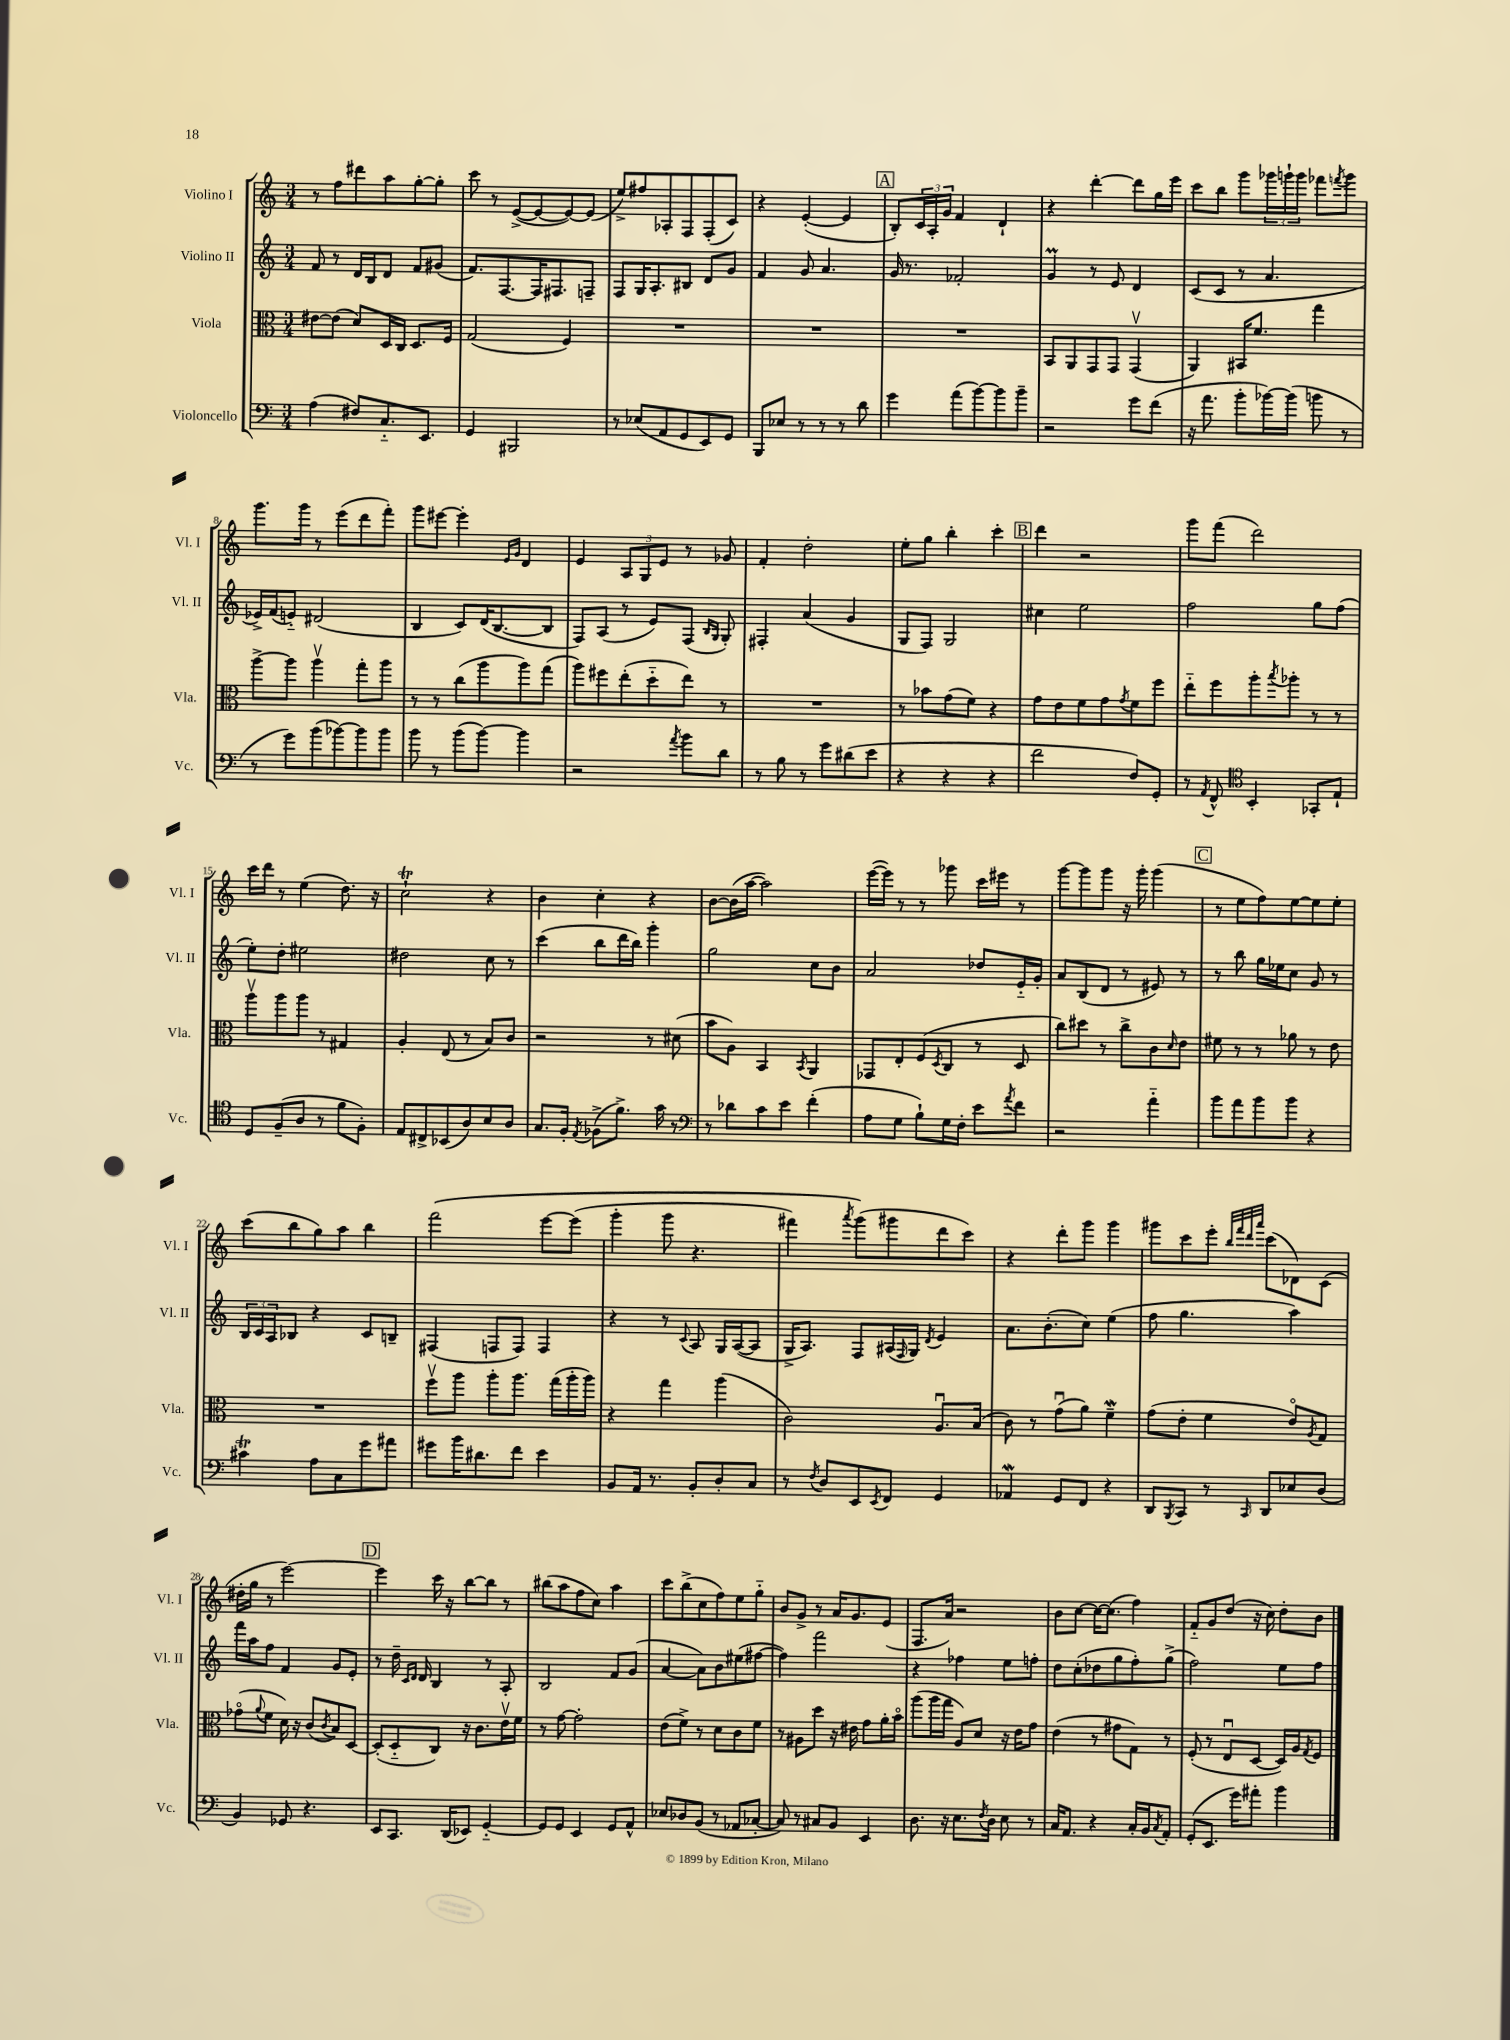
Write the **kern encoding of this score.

**kern	**kern	**kern	**kern
*staff4	*staff3	*staff2	*staff1
*clefF4	*clefC3	*clefG2	*clefG2
*k[]	*k[]	*k[]	*k[]
*M3/4	*M3/4	*M3/4	*M3/4
(4A	[8e#	8f	8r
.	(8e#]	8r	8ff
8F#)	8d)	16d	8ddd#
.	.	16B	.
8.C'~	16D	8d	8aa
.	16C	.	.
.	8.D	8f	[8gg'
8.EE	.	.	.
.	.	(8g#	8gg']
.	16F	.	.
=	=	=	=
4GG	(2G	8.f)	8ccc
.	.	.	8r
.	.	[8.F	.
2BBB#	.	.	([8e^
.	.	16F]	8e_
.	.	8.F#	.
.	4F)	.	8e_)
.	.	8F~	(8e]
=	=	=	=
8r	2.r	8F	8ee^)
(8E-	.	16G	8ff#
.	.	8.A'	.
8AA	.	.	8A-'
8GG	.	8B#	8F
8EE)	.	8d	(8F'
8GG	.	8g	8c)
=	=	=	=
8BBB	2.r	4f	4r
8E-	.	.	.
8r	.	8g	([4e'
8r	.	4.a	.
8r	.	.	4e]
8d	.	.	.
=	=	=	=
4g	2.r	16g	8B')
.	.	8.r	.
.	.	.	24c
.	.	.	24A'
.	.	.	24g
(8a	.	2f-'	4f
[8b)	.	.	.
8b]	.	.	4d`
8b~	.	.	.
=	=	=	=
2r	8BB	4g	4r
.	8AA	.	.
.	8GG	8r	[4ddd'
.	8GG	8e	.
8g	(4GGv	4d	8ddd]
(8f	.	.	16gg
.	.	.	16eee
=	=	=	=
16r	4AA)	(8c	8ccc
8.a	.	.	.
.	.	8c	8bb
8b'	16BB#	8r	8ggg
.	8.f	.	.
[16b-)	.	4.a	24ggg-
.	.	.	24ggg`
(16b-]	.	.	.
.	.	.	24ggg
8b	4gg	.	8fff-
.	.	.	8qfff
8r	.	.	8ggg
=	=	=	=
8r	[8aa^	16e-^)	8.ggg
.	.	(16f	.
8g)	8aa]	8e'~)	.
.	.	.	16ggg
(8b	4aav	(2d#	8r
[8b-)	.	.	(8eee
8b-]	8gg'	.	8ddd
8b-	8aa	.	8fff')
=	=	=	=
8b	8r	4B	8ggg
8r	8r	.	[8eee#
(8b	(8cc	8c)	4eee#']
[8b)	8aa	(16d	.
.	.	[8.B	.
.	.	.	16qqe
.	.	.	16qqg
4b]	8aa)	.	4d
.	(8gg	8B]	.
=	=	=	=
2r	8aa)	8F)	4e
.	8ff#	(8A	.
.	(8ee'	8r	12A
.	.	.	12G
.	8dd'~	8e)	.
.	.	.	12e
8qa	.	.	.
8b	8ee)	(8F	8r
.	.	16qqB	.
.	.	16qqG	.
8d	8r	8G')	8g-
=	=	=	=
8r	2.r	4F#'	4f'
8B	.	.	.
8r	.	(4a	2dd'
8g	.	.	.
(8d#	.	4g	.
8e	.	.	.
=	=	=	=
4r	8r	8G	8ee'
.	8b-	8F)	8gg
4r	(8g	2G	4bb'
.	8f)	.	.
4r	4r	.	4ccc'
=	=	=	=
2f	8g	4cc#	4ddd
.	8e	.	.
.	8f	2ee	2r
.	8g	.	.
.	8qg	.	.
8F)	8f	.	.
8GG'	8ff	.	.
=	=	=	=
8r	8ee'~	2ff	8ggg
8qAA	.	.	.
8FF^^	8ff	.	(8fff
*clefC4	*	*	*
4BB'	8aa'	.	2ddd)
.	8qbb	.	.
.	8aa-'	.	.
8GG-'	8r	8gg	.
8E`	8r	(8ff	.
=	=	=	=
8D	8aav	8ee')	16ccc
.	.	.	16ddd
(8F~	8aa	8dd'	8r
8A	8aa	2ee#	(4ee
8r	8r	.	.
8f	4G#	.	8.dd)
8F')	.	.	.
.	.	.	16r
=	=	=	=
8E	4A'	2dd#	2cc`
8C#^	.	.	.
(8BB-	(8E	.	.
8A)	8r	.	.
8B	8B)	8cc	4r
8A	8c	8r	.
=	=	=	=
8.G	2r	(4ccc	4b
16F'	.	.	.
8qE	.	.	.
(8F-^	.	8bb	4cc'
8.f^)	.	16ddd	.
.	.	16bb)	.
.	8r	4ggg'	4r
16g	.	.	.
8r	(8d#	.	.
=	=	=	=
*clefF4	*	*	*
8r	8b	2gg	[8b
8d-	8A)	.	(16b]
.	.	.	[16aa
8c	4BB	.	2aa])
8e	.	.	.
.	8qBB	.	.
(4f'	4AA	8cc	.
.	.	8b	.
=	=	=	=
8A	8GG-	2a	([16eee
.	.	.	16eee])
8G	8E'	.	8r
8B`)	(8F	.	8r
.	8qD	.	.
16G	8C	.	8ggg-
16F'	.	.	.
8e	8r	8dd-	16ccc
.	.	.	16eee#
8qa	.	.	.
8f	8D	16e'~	8r
.	.	16g'	.
=	=	=	=
2r	8cc)	8a	[8ggg
.	8dd#	(8B	8ggg]
.	8r	8d	8ggg
.	8cc^	8r	16r
.	.	.	16ggg'
4a'~	8c	8e#)	(4ggg
.	16qqd	.	.
.	8e	8r	.
=	=	=	=
8b	8f#	8r	8r
8a	8r	8bb	8ee
8b	8r	16gg	8ff)
.	.	16ee-	.
8b	8a-	8cc	[8ee
4r	8r	8g	8ee]
.	8e	8r	8ee'
=	=	=	=
4c#	2.r	24B	(8ccc
.	.	24c	.
.	.	24A	.
.	.	8B-	8bb
8A	.	4r	8gg)
8C	.	.	8aa
8g	.	8c	4bb
8a#	.	8B~	.
=	=	=	=
8g#	8ffv	(4F#	&(2fff
16b	8aa	.	.
8.d#	.	.	.
.	8aa'	8F	.
8f	8.aa	8F)	.
4e	.	4F	[8eee
.	(16gg	.	.
.	16aa'	.	(8eee]
.	16aa)	.	.
=	=	=	=
8BB	4r	4r	4ggg'
16AA	.	.	.
8.r	.	.	.
.	4gg	8r	8ggg
.	.	8qqc	.
8BB'	.	8A	4.r
8D'	(4aa	16G	.
.	.	([16A	.
8C	.	8A]	.
=	=	=	=
8r	2c)	16G^	4fff#)
.	.	8.A)	.
8qF	.	.	.
8D	.	.	.
.	.	.	8qaaa
8EE	.	8F	(8ggg&)
8qEE	.	.	.
8FF	.	(16A#	8ggg#
.	.	16qqF	.
.	.	16G)	.
.	.	8qd	.
4GG	8.Au	4e	8ddd
.	.	.	8ccc)
.	(16B	.	.
=	=	=	=
4AA-	8c)	8.a	4r
.	8r	.	.
.	.	(8.b'	.
8GG	(8gu	.	8ddd'
8FF	8a)	8cc)	8ggg
4r	4f~	(4ee	4ggg
=	=	=	=
8DD	(8g	8ff	8ggg#
8qBBB	.	.	.
8CC	8e'	4.gg	8ccc
8r	4f	.	8eee'
.	.	.	32qqbb
.	.	.	32qqfff
.	.	.	32qqddd
16qqCC	.	.	32qqaaa
8DD	.	.	(8ccc
8E-	8eo)	4aa)	8d-)
.	8qA	.	.
(8D	8G	.	(8c
=	=	=	=
4BB)	(8g-o	16fff	16dd#'
.	.	16aa	16gg
.	8qqa	.	.
.	8f	8ff	8r
8GG-	16d)	4f	[2eee)
.	16r	.	.
4.r	(8c	.	.
.	8qc	.	.
.	8B)	8g	.
.	[8D	8e'	.
=	=	=	=
8EE	(8D']	8r	4eee]
8.CC	8D'~	16dd~	.
.	.	16qqc	.
.	.	16qqd	.
.	.	16d	.
.	8C)	4B	16ccc
(16DD	.	.	16r
8EE-)	16r	.	[8bb
.	8.c	.	.
[4GG'~	.	8r	8bb]
.	16ev	8A'	8r
.	16f	.	.
=	=	=	=
8GG]	8r	2B	(8bb#
8GG	[8g	.	8aa
4EE	2g']	.	8ff
.	.	.	8cc)
8GG	.	8f	4aa
8AA^^	.	(8g	.
=	=	=	=
8E-	(8e	[4a	8ccc
8D-	8f^)	.	(8bb^
(8BB	8r	8a])	8cc
8r	8d	8b	8ff)
8AA-	8c	(8ee#	8ee
[8C-'	8f	[8ff#	8gg'~
=	=	=	=
8C-])	8r	4ff#])	8b
8r	8A#	.	8g^
8C#	8dd	2fff	8r
8BB	16r	.	16a
.	16e#	.	8.g
4EE	8g	.	.
.	16a'	.	(8e
.	16bo	.	.
=	=	=	=
8.D	(8aa	4r	8.F
.	16aa	.	.
16r	16gg	.	16a)
8.E	8A)	4ff-	2r
.	8d	.	.
8qF	.	.	.
16D	.	.	.
8E	16r	8ee	.
.	16e	.	.
8r	8g	8ff'	.
=	=	=	=
16C	(4e	8dd	8b
8.AA	.	.	.
.	.	(8cc'	[8cc
4r	8r	8dd-	16cc_
.	.	.	(8.cc]
.	8g#	8gg	.
16C'	8G)	8ff')	4ff)
16BB	.	.	.
8qC	.	.	.
8AA'	8r	(8gg^	.
=	=	=	=
(8GG'	(8F'	2ff)	8f'~
8.EE	8r	.	8g
.	8Eu	.	(8dd
16g)	.	.	.
8a#'	[8D	.	16r
.	.	.	16cc)
4b	16D])	8ee	8dd'
.	16A	.	.
.	8qG	.	.
.	8F	8ff	8b
==	==	==	==
*-	*-	*-	*-
